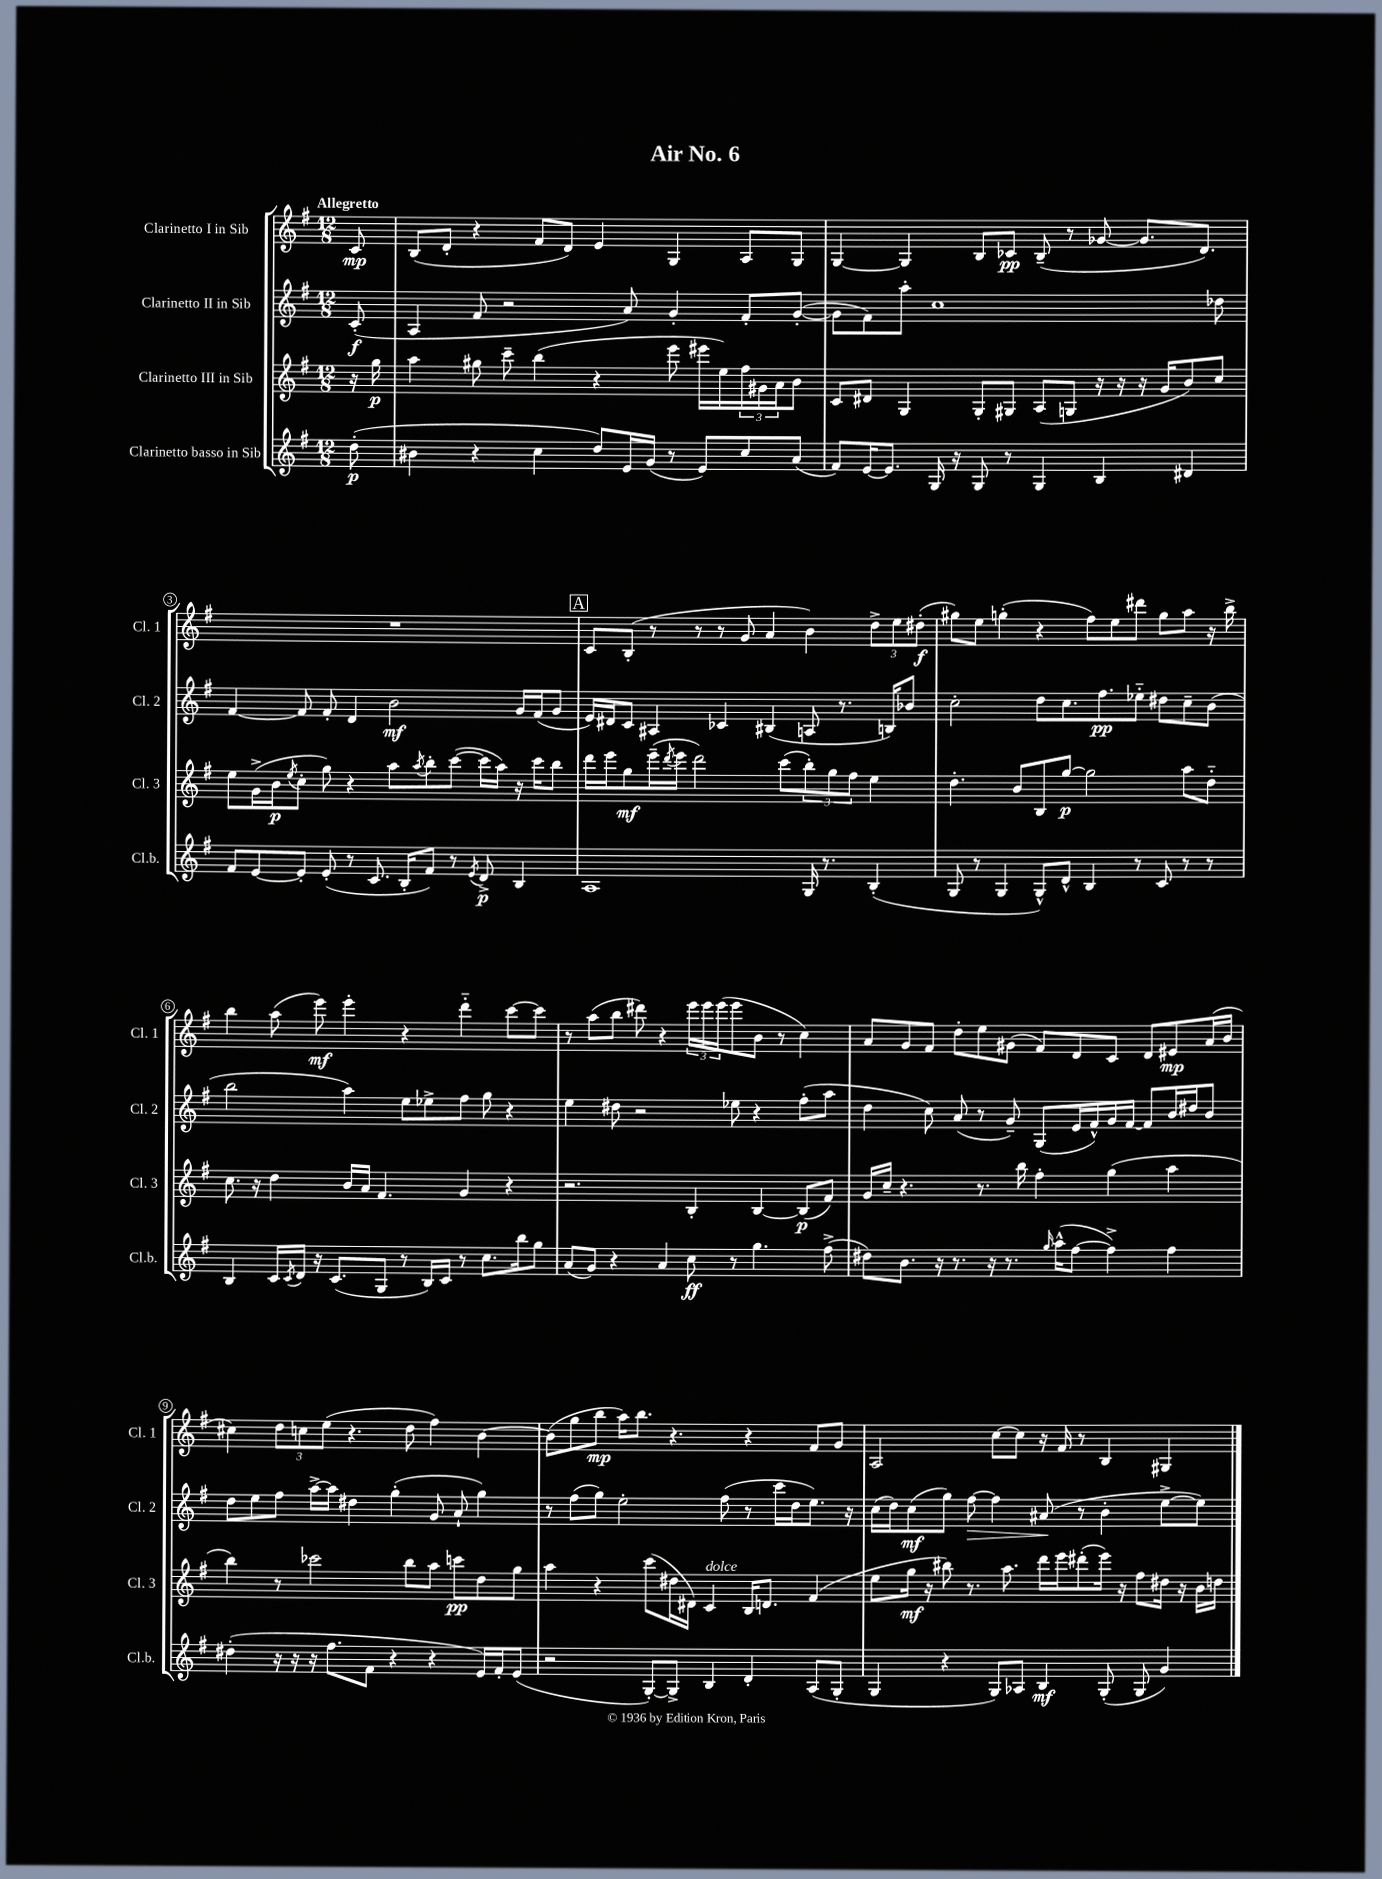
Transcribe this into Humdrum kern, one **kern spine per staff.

**kern	**kern	**kern	**kern
*staff4	*staff3	*staff2	*staff1
*clefG2	*clefG2	*clefG2	*clefG2
*k[f#]	*k[f#]	*k[f#]	*k[f#]
*M12/8	*M12/8	*M12/8	*M12/8
(8dd'	16r	(8c'	8c
.	16gg	.	.
=	=	=	=
4b#	4aa	4A	(8B
.	.	.	8d'
4r	8gg#	8f#	4r
.	8ccc~	2r	.
4cc	(4bb	.	8f#
.	.	.	8d)
8dd)	4r	.	4e
16e	.	8a)	.
(16g	.	.	.
8r	8eee	4g'	4G
8e)	16eee#	.	.
.	16ee)	.	.
8cc	24ff#	8f#'	8A
.	24g#	.	.
.	24a	.	.
(8a	8b	([8g'	8G
=	=	=	=
8f#)	8c	8g]	[4G
[16e	8d#	8f#)	.
8.e]	.	.	.
.	4G	8aa'	4G]
16G	.	1cc	.
16r	.	.	.
8G	8G'	.	8B
8r	8G#	.	8c-
4G	(8A	.	(8B~
.	8G	.	8r
4B	16r	.	[8g-
.	16r	.	.
.	16r	.	8.g-]
.	16g	.	.
4d#	8b)	.	.
.	.	.	8.d)
.	8cc	8dd-	.
=	=	=	=
8f#	8ee	[4f#	1.r
[8e	(16g^	.	.
.	16b	.	.
.	8qee	.	.
8e']	8cc'	8f#]	.
(8e'	8gg)	8f#'	.
8r	4r	4d	.
8.c	.	.	.
.	8aa	2b	.
16B'	.	.	.
.	8qaa	.	.
8f#)	8bb'	.	.
8r	([8ccc	.	.
8qe	.	.	.
8d^	16ccc]	.	.
.	16aa)	.	.
4B	16r	16g	.
.	16ccc	(16f#	.
.	8bb	8g	.
=	=	=	=
1A	16ddd	16e)	8c
.	16eee	16d#	.
.	8gg	8c	(8B'
.	(16eee~	4A#	8r
.	8qddd	.	.
.	16eee	.	.
.	2ddd)	.	8r
.	.	4c-	8r
.	.	.	8g
.	.	(4B#	4a
.	(8ccc	.	.
16G	12bb')	8A	4b)
8.r	.	.	.
.	12gg	.	.
.	.	8.r	.
.	12ff#	.	.
(4B'	4ee	.	12dd^
.	.	16B)	.
.	.	.	12ee
.	.	8b-	.
.	.	.	(12dd#'
=	=	=	=
8G	4.dd'	2cc'	8gg#)
8r	.	.	8ee
4G	.	.	(4gg'
.	8b	.	.
8G^^)	8B	8dd	4r
8d^^	[8gg	8.cc	.
4B	2gg]	.	8ff#)
.	.	8.ff#	.
.	.	.	8ee
8r	.	8ee-'~	8ddd#
8c	.	8dd#	8gg
8r	8aa	8cc~	8aa
8r	8dd'~	(8b	16r
.	.	.	16bb^
=	=	=	=
4B	8.cc	2bb	4bb
.	16r	.	.
16c	4dd	.	(8aa
8qc	.	.	.
16d	.	.	.
16r	.	.	8eee)
(8.c	.	.	.
.	16b	4aa)	4eee'
.	16a	.	.
8G	4.f#	.	.
8r	.	8ee	4r
16B)	.	8ee-^	.
16c	.	.	.
8r	4g	8ff#	4ddd'~
8.cc	.	8gg	.
.	4r	4r	[8ccc
16bb	.	.	.
8gg	.	.	8ccc]
=	=	=	=
(8a	2.r	4ee	8r
8g)	.	.	(8aa
4r	.	8dd#	8bb
.	.	2r	8ddd#)
4a	.	.	4r
8cc	4B'	.	24eee
.	.	.	24eee
.	.	.	(24eee
8r	.	8ee-	8eee
4.gg	[4B	4r	8b
.	.	.	8r
.	(8B]	(8ff#'	4cc)
(8ff#^	8f#)	8aa	.
=	=	=	=
8dd#)	16g	4dd	8a
.	16cc~	.	.
8.b	4.r	.	8g
.	.	8cc)	8f#
16r	.	.	.
8.r	.	(8a	8dd'
.	8.r	8r	8ee
16r	.	.	.
8.r	.	8g~)	(8g#
.	16bb	.	.
.	4ff#'	(8G	8f#)
16qqgg	.	.	.
(16aa^^	.	.	.
[8ff#	.	16e	8d
.	.	16f#^^)	.
4ff#^])	(4gg	16g	8c
.	.	[16f#	.
.	.	8f#]	8d
4ff#	4aa	16b	8e#
.	.	16dd#	.
.	.	8b	(16a
.	.	.	16b
=	=	=	=
(4dd#'	4bb)	8dd	4cc#)
.	.	8ee	.
16r	8r	8ff#	12dd
16r	.	.	.
.	.	.	12cc
16r	2ccc-	[16aa^	.
.	.	.	(12ee
8.ff#	.	16aa]	.
.	.	4dd#	4.r
8f#	.	.	.
4r	.	(4gg'	.
.	8bb	.	8dd
4r	8aa	8g	4ff#)
.	8ccc	8a`	.
16e)	8dd	4gg)	[4b
16f#'	.	.	.
(8e	8gg	.	.
=	=	=	=
2r	4aa	8r	(8b]
.	.	(8ff#	8gg
.	4r	8gg)	8bb
.	.	2ee'	16aa)
.	.	.	8.bb
[8G')	(8ccc	.	.
8G^]	16dd#	.	4.r
.	16d#)	.	.
4B	4c	.	.
.	.	(8ff#	.
4d'	16B	8r	4r
.	8.d	.	.
.	.	16ccc	.
.	.	16dd	.
(8A	(4f#	8.ee)	8f#
8G'	.	.	8g
.	.	16r	.
=	=	=	=
4G	8ee	(16cc	2A
.	.	16dd)	.
.	16gg	(8cc	.
.	16r	.	.
4r	8bb#)	8gg)	.
.	8.r	[8ff#	.
8G)	.	4ff#]	[8cc
.	8.aa	.	.
8A-	.	.	8cc]
4B	16ddd	(8a#	16r
.	16eee	.	16f#
.	(8ddd#'	8r	8r
(8G'	16eee)	4b'	4B
.	16r	.	.
8G	8ff#	.	.
4g)	16dd#	[8ee^	4G#
.	16r	.	.
.	16b	8ee])	.
.	16dd	.	.
==	==	==	==
*-	*-	*-	*-
